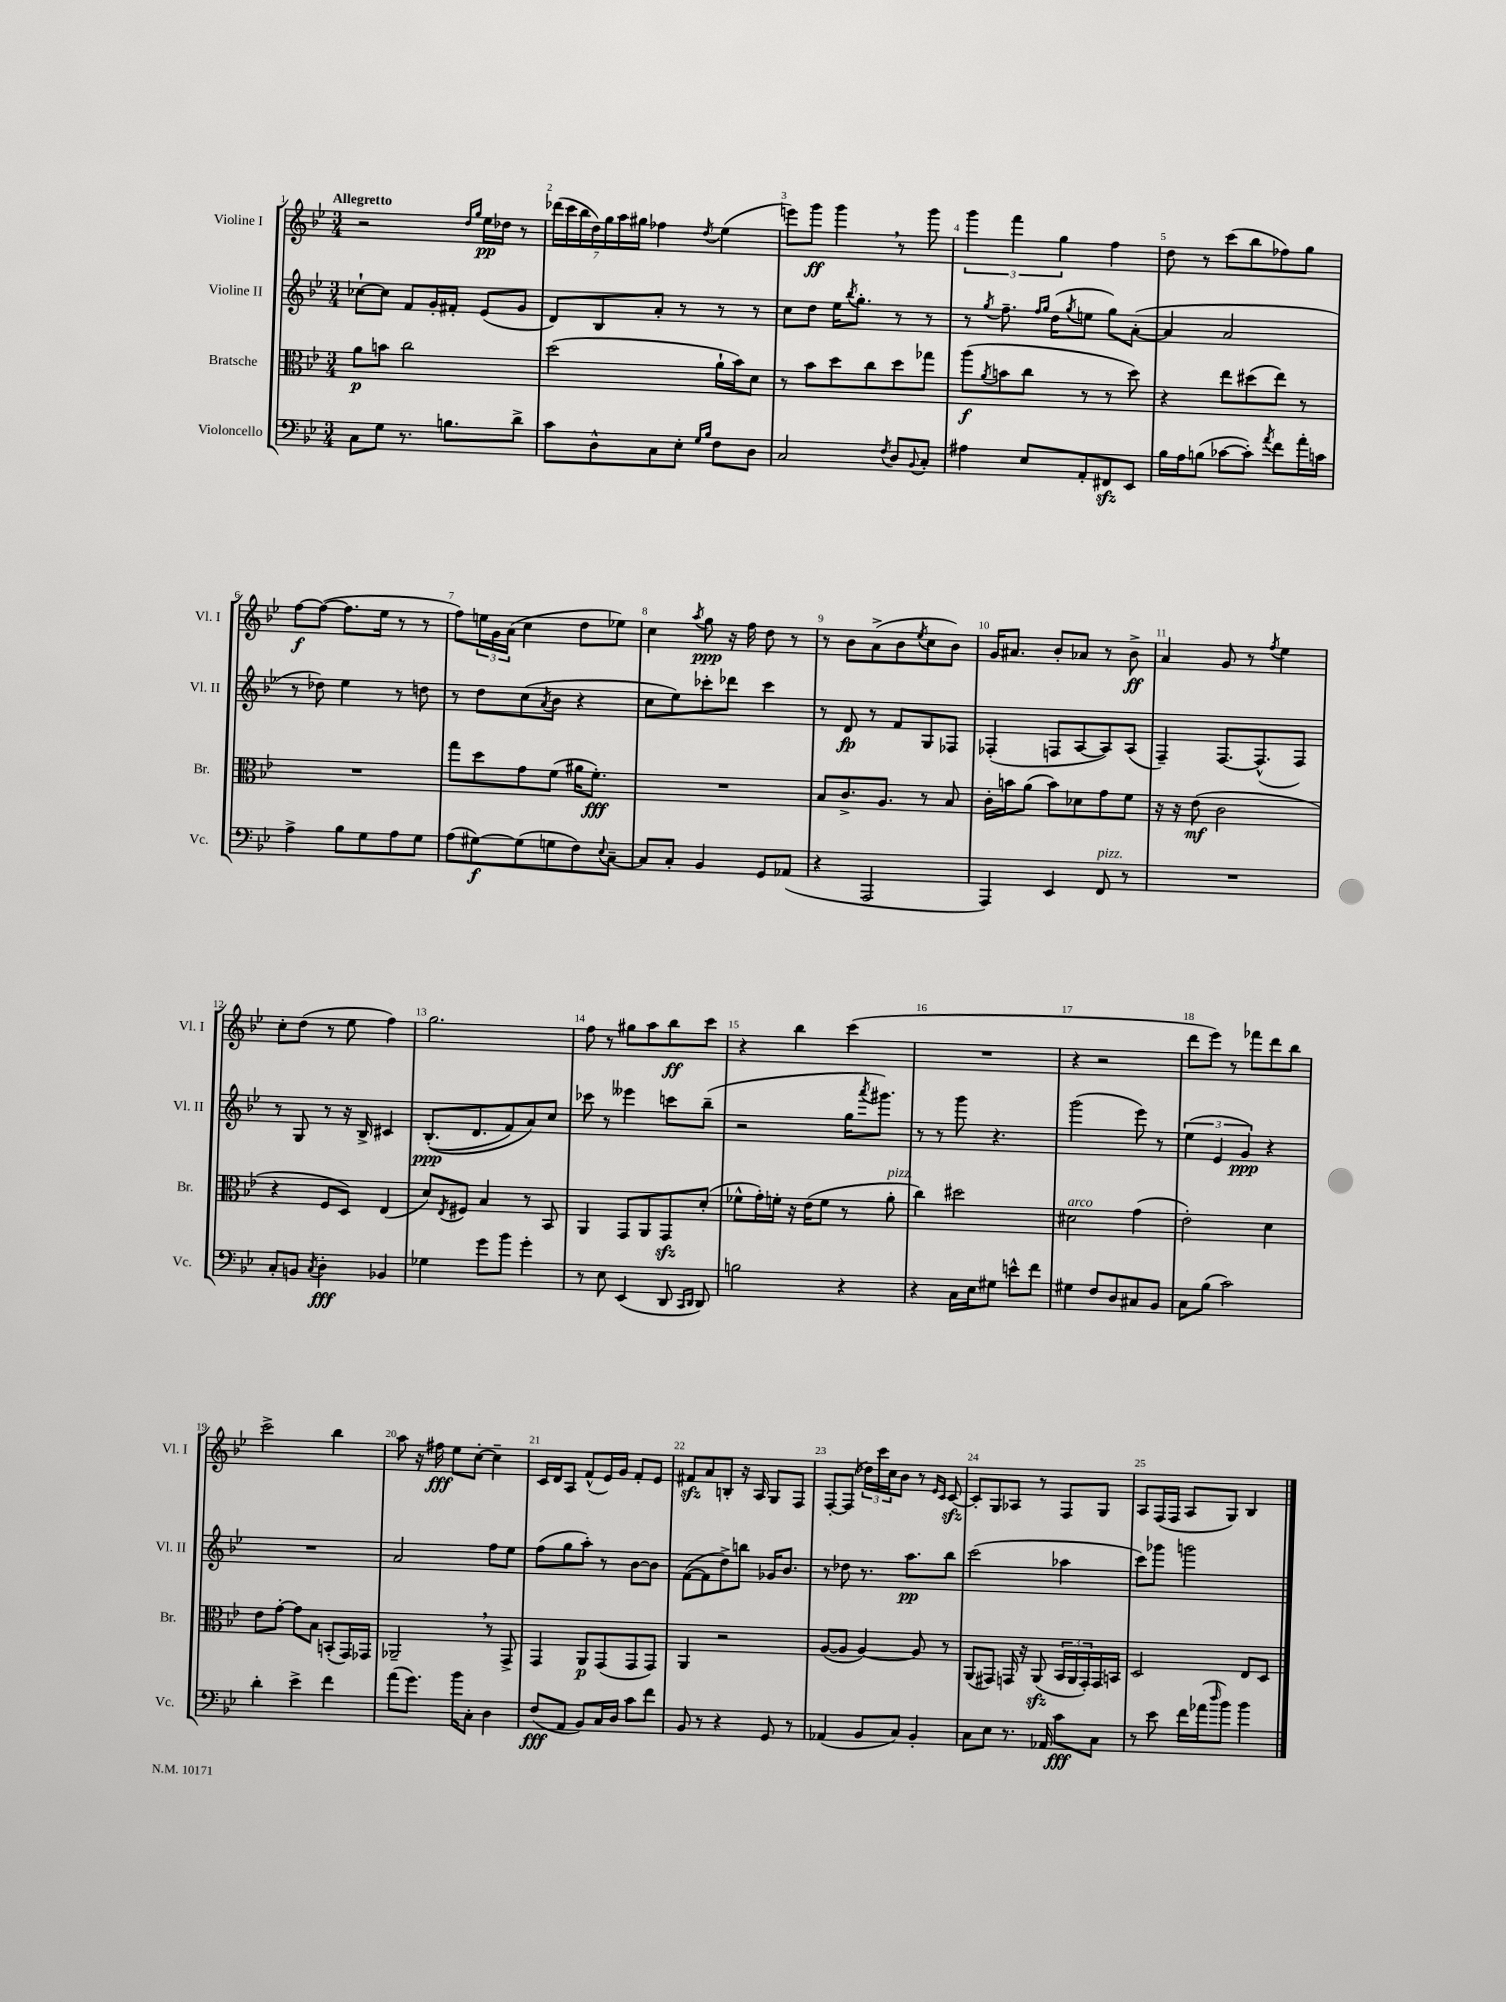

**kern	**kern	**kern	**kern
*staff4	*staff3	*staff2	*staff1
*clefF4	*clefC3	*clefG2	*clefG2
*k[b-e-]	*k[b-e-]	*k[b-e-]	*k[b-e-]
*M3/4	*M3/4	*M3/4	*M3/4
8C	8a	[8cc-`	2r
8G	8b	8cc-]	.
8.r	2cc	8f	.
.	.	16g'	.
8.B	.	16f#'	.
.	.	.	16qqdd
.	.	.	16qqgg
.	.	(8e-	16ee-
.	.	.	16dd-
8d^	.	8g	8r
=	=	=	=
8c	(2dd	8d)	(28ddd-
.	.	.	28ccc
.	.	.	28bb-
.	.	.	28dd)
8D^^	.	8B-	.
.	.	.	28gg
.	.	.	28aa
.	.	.	28gg#
8C	.	8a'	4ff-
8E-'	.	8r	.
16qqG	.	.	.
16qqB-	.	.	8qdd
8F	16a`	8r	(4ee-
.	16b-)	.	.
8D	8d	8r	.
=	=	=	=
2C	8r	8cc	8eee)
.	8b-	8dd	8ggg
.	8dd	16ee-	4ggg
.	.	8qbb-	.
.	.	8.gg'	.
.	8cc	.	.
8qF	.	.	.
8D	8dd	8r	8r
8qqBB-	.	.	.
8C'	8gg-	8r	8ggg
=	=	=	=
4A#	(8aa	8r	6ggg
.	8qa	8qgg	.
.	8b	8.ff~	.
.	.	.	6fff
8E-	8cc	.	.
.	.	16qqff	.
.	.	16qqgg	.
.	.	(16dd	.
.	.	.	6gg
.	.	8qgg	.
8AA'	8r	8ee	.
8FF#	8r	8gg)	4ff
8EE-	8dd)	([8a'	.
=	=	=	=
16B-	4r	4a]	8dd
16A	.	.	.
(8B	.	.	8r
[8c-	8ee-	2a	(8ccc
8c-'])	(8dd#	.	8bb-
8qa	.	.	.
8f	8ee-)	.	8ff-)
16a'	8r	.	8gg
16c	.	.	.
=	=	=	=
4A^	2.r	8r	[8ff
.	.	8dd-)	(8ff_
8B-	.	4ee-	8.ff]
8G	.	.	.
.	.	.	16ee-
8A	.	8r	8r
8G	.	8dd	8r
=	=	=	=
(8A	8gg	8r	8ff)
[8G#)	8dd	8dd	24ee
.	.	.	24g
.	.	.	(24a
(8G#]	8g	(8cc	4cc
.	.	8qa	.
8G	(8f	8b-	.
8F)	16a#	4r	8dd
.	8.f')	.	.
8qqE-	.	.	.
[8C~	.	.	8ee-)
=	=	=	=
8C]	2.r	8cc	4cc
8C'	.	8ee-)	.
.	.	.	8qaa
4BB-	.	8ccc-'	8gg
.	.	8ddd-	16r
.	.	.	16ff
8GG	.	4ccc-	8dd
(8AA-	.	.	8r
=	=	=	=
4r	8B-	8r	8r
.	8.c^	8d	8b-
2AAA	.	8r	(8a^
.	8.A	.	.
.	.	8f	8b-
.	.	.	8qee-
.	8r	8G	8cc
.	8B-	8F-	8b-)
=	=	=	=
4AAA)	16c'	(4F-'	16g
.	16b	.	8.a#
.	(8a	.	.
4EE-	8b)	8F	8b-'
.	8d-	[8A	8a-
8FF	8g	8A])	8r
8r	8f	(8A	8b-^
=	=	=	=
2.r	16r	4F~)	4a
.	16r	.	.
.	(8e-	.	.
.	2c	[8.F	8g
.	.	.	8r
.	.	(8.F^^]	.
.	.	.	8qff
.	.	.	4ee-
.	.	8F)	.
=	=	=	=
8C'	4r	8r	8cc'
8BB	.	8G	(8dd
8qC	.	.	.
4D'	8F	8r	8r
.	8D)	16r	8ee-
.	.	16B-^	.
4BB-	(4E-	4c#	4ff)
=	=	=	=
4G-	8d)	&((8.B-'	2.gg
.	8qE-	.	.
.	8F#	.	.
.	.	8.d	.
8g	4B-	.	.
8b-	.	8f)	.
4g'	8r	8a&)	.
.	8BB-	8cc	.
=	=	=	=
8r	4AA	8ccc-	8ff
8E-	.	8r	8r
(4EE-	8GG	4eee--	8gg#
.	8AA	.	8aa
8DD	8GG	8ccc	8bb-
16qqCC	.	.	.
16qqDD	.	.	.
8DD)	(8d'	(8bb-~	8ccc
=	=	=	=
2B	8f-^^	2r	4r
.	16g')	.	.
.	16f'	.	.
.	16r	.	4bb-
.	(16e-	.	.
.	8f	.	.
4r	8r	16gg	(4ccc
.	.	8qaaa	.
.	.	8.ggg#)	.
.	8a'	.	.
=	=	=	=
4r	4cc)	8r	2.r
.	.	8r	.
16C	2dd#	8ggg	.
16E-	.	.	.
8G#	.	4.r	.
8e^^	.	.	.
8f	.	.	.
=	=	=	=
4G#	2d#	(2ggg	4r
8F	.	.	2r
8D	.	.	.
8C#	(4g	8eee-)	.
8BB-	.	8r	.
=	=	=	=
8C	2e-')	(6ee-	8ddd
(8B-	.	.	8eee-)
.	.	6e-	.
2c)	.	.	8r
.	.	6g)	.
.	.	.	8fff-
.	4d	4r	8ddd
.	.	.	8bb-
=	=	=	=
4d'	8e-	2.r	2ccc^
.	[8g'	.	.
4e-^	8g]	.	.
.	8B-	.	.
4f	(8BB'	.	4bb-
.	16GG)	.	.
.	16GG-	.	.
=	=	=	=
(8a	2AA-~	2a	8aa
8.g)	.	.	16r
.	.	.	16ff#
.	.	.	8ee-
16b-	.	.	.
8C'	.	.	[8cc'
4D	8r	8ff	4cc~]
.	8GG^	8ee-	.
=	=	=	=
(8F	4GG	(8ff	16c
.	.	.	16d
8AA	.	8gg	8A
8BB-)	8AA	8aa')	(8f^^
16C	(8GG	8r	16e-)
16D	.	.	16g
8c	8GG	[8b-	8f'
8f	8GG)	8b-]	8e-
=	=	=	=
8BB-	4AA	([8f	8f#
8r	.	8f]	8a
4r	2r	8dd^)	8B'
.	.	8bb	16r
.	.	.	16A
8GG	.	16g-	8G
.	.	8.b-	.
8r	.	.	8F
=	=	=	=
(4AA-	([8A	8r	[8F'
.	8A]	8dd-	(8F]
8BB-	[4A)	8.r	24dd-)
.	.	.	24ccc
.	.	.	24cc
8C)	.	.	8b-
.	.	8.aa	.
4BB-'	8A]	.	8r
.	.	.	16qqe-
.	.	.	16qqc
.	8r	8bb-	[8c
=	=	=	=
8C	(8AA	(2ccc	8c']
8E-	8GG#)	.	8G
8.r	16GG	.	8A-
.	16r	.	.
.	(8AA	.	8r
16AA-	.	.	.
8c	24BB-	4aa-	8F
.	24AA	.	.
.	24GG')	.	.
8C	16GG	.	8G
.	16BB	.	.
=	=	=	=
8r	2D	8ccc)	8A
8e-	.	8ggg-	(16F
.	.	.	16F
16f	.	2ggg	8A
(16a-	.	.	.
16qqdd	.	.	.
8b-)	.	.	8G)
4b-	8E-	.	4B-
.	8D	.	.
==	==	==	==
*-	*-	*-	*-
